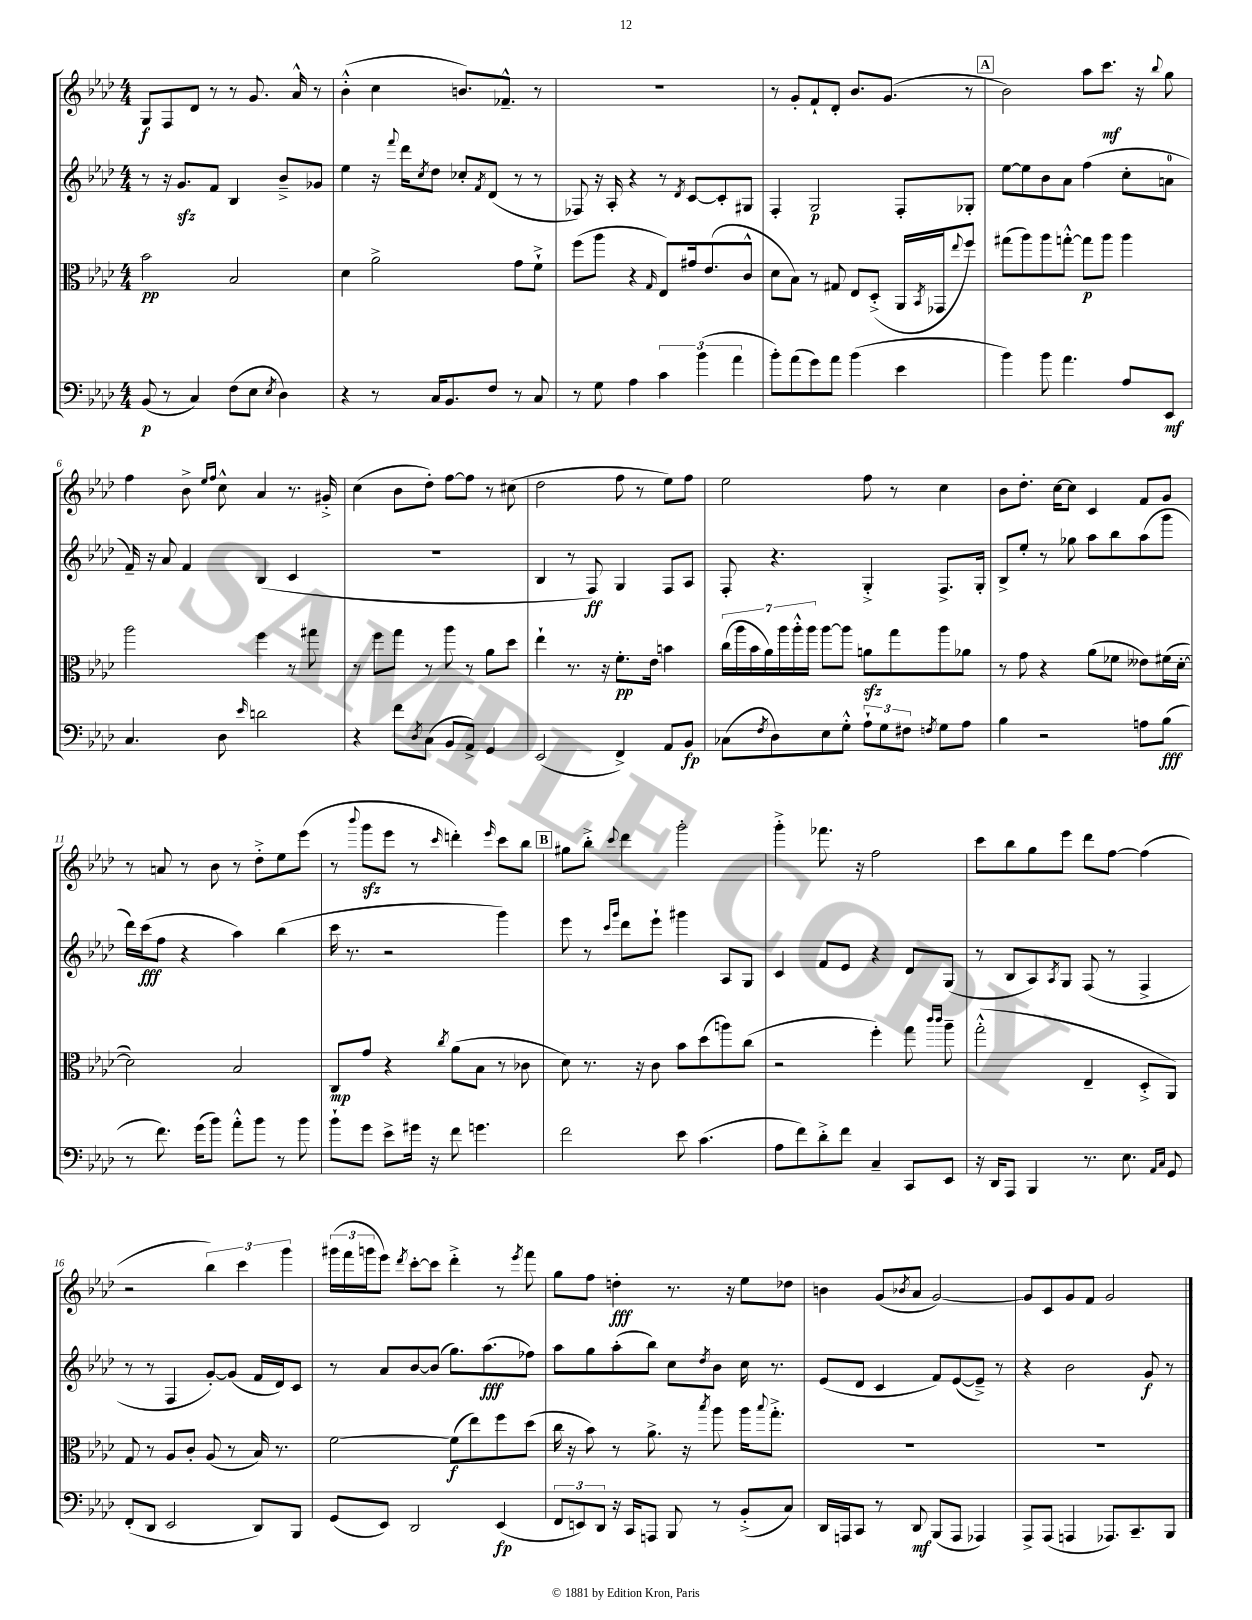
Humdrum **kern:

**kern	**dynam	**kern	**dynam	**kern	**dynam	**kern	**dynam
*part4	*part4	*part3	*part3	*part2	*part2	*part1	*part1
*staff4	*staff4	*staff3	*staff3	*staff2	*staff2	*staff1	*staff1
*clefF4	*	*clefC3	*	*clefG2	*	*clefG2	*
*k[b-e-a-d-]	*	*k[b-e-a-d-]	*	*k[b-e-a-d-]	*	*k[b-e-a-d-]	*
*M4/4	*	*M4/4	*	*M4/4	*	*M4/4	*
=1	=1	=1	=1	=1	=1	=1	=1
(8BB-/	p	2b-\	pp	8r	.	8G/L	f
8r	.	.	.	16r	.	8F/	.
.	.	.	.	8.gzz/L	.	.	.
4C/)	.	.	.	.	.	8d-/J	.
.	.	.	.	8f/J	.	8r	.
(8F\L	.	2B-/	.	4B-/	.	8r	.
8E-\J	.	.	.	.	.	8.g/	.
8qE-/	.	.	.	.	.	.	.
4D-\)	.	.	.	8b-~^/L	.	.	.
.	.	.	.	.	.	16a-^^/	.
.	.	.	.	8g-X/J	.	8r	.
=2	=2	=2	=2	=2	=2	=2	=2
4r	.	4d-\	.	4ee-\	.	(4b-'^^\	.
8r	.	2a-^\	.	16r	.	4cc\	.
.	.	.	.	8qqfff/	.	.	.
.	.	.	.	16ddd-\KL	.	.	.
.	.	.	.	8qcc/	.	.	.
16C/KL	.	.	.	8dd-\J	.	.	.
8.BB-/	.	.	.	.	.	.	.
.	.	.	.	8cc-X'/L	.	8.bn/L)	.
.	.	.	.	8qf/	.	.	.
8F/J	.	.	.	(8d-/J	.	.	.
.	.	.	.	.	.	8.f-X~^^/J	.
8r	.	8g\L	.	8r	.	.	.
8C/	.	8f`^\J	.	8r	.	8r	.
=3	=3	=3	=3	=3	=3	=3	=3
8r	.	(8ff\L	.	8F-X/)	.	1r	.
8G\	.	8aa-\J	.	16r	.	.	.
.	.	.	.	16A-'/	.	.	.
4A-\	.	4r	.	4r	.	.	.
.	.	16qqG/	.	.	.	.	.
6c\	.	8E-/L)	.	8r	.	.	.
.	.	.	.	8qd-/	.	.	.
.	.	16g#X/k	.	[8c/L	.	.	.
(6b-\	.	.	.	.	.	.	.
.	.	(8.e-/	.	.	.	.	.
.	.	.	.	8c'/]	.	.	.
6a-\	.	.	.	.	.	.	.
.	.	8c^^/J	.	8G#X/J	.	.	.
=4	=4	=4	=4	=4	=4	=4	=4
8b-'\L)	.	8d-\L	.	4F'/	.	8r	.
(8a-\	.	8B-\J)	.	.	.	8g'/L	.
8g\)	.	8r	.	2G/	p	8f`/	.
8a-\J	.	8G#X/	.	.	.	8d-'/J	.
(4b-\	.	8E-/L	.	.	.	8.b-/L	.
.	.	(8D-'^/J	.	.	.	.	.
.	.	.	.	.	.	(8.g/J	.
4e-\	.	16AA-/LL	.	8F'/L	.	.	.
.	.	8qBB-/	.	.	.	.	.
.	.	16GG-X/J	.	.	.	.	.
.	.	8qqee-/	.	.	.	.	.
.	.	8ff/J)	.	8G-X'/J	.	8r	.
!!LO:REH:place=s1:t=A
=5	=5	=5	=5	=5	=5	=5	=5
4b-\)	.	(8gg#X\L	.	[8ee-\L	.	2b-\)	.
.	.	8aa-\)	.	8ee-\]	.	.	.
8b-\	.	8aa-\	.	8b-\	.	.	.
4.a-\	.	[8ggn'^^\J	.	8a-\J	.	.	.
.	.	8gg\L]	p	(4ff\	.	8aa-\L	.
.	.	8aa-\J	.	.	.	8.ccc\J	mf
8A-/L	.	4aa-\	.	8cc'\L	.	.	.
.	.	.	.	.	.	16r	.
.	.	.	.	.	.	8qqbb-/	.
8EE-/J	mf	.	.	8an\J	.	8gg\	.
!!LO:LB:g=z
=6	=6	=6	=6	=6	=6	=6	=6
4.C/	.	2aa-\	.	16f~/)	.	4ff\	.
.	.	.	.	16r	.	.	.
.	.	.	.	8a-/	.	.	.
.	.	.	.	4f/	.	8b-^\	.
.	.	.	.	.	.	16qqee-/LL	.
.	.	.	.	.	.	16qqff/JJ	.
8D-\	.	.	.	.	.	8cc^^\	.
16qqe-/	.	.	.	.	.	.	.
2dn\	.	4ff\	.	(4B-/	.	4a-/	.
.	.	8r	.	4c/	.	8.r	.
.	.	8gg#X\	.	.	.	.	.
.	.	.	.	.	.	16g#X'^/	.
=7	=7	=7	=7	=7	=7	=7	=7
4r	.	8r	.	1r	.	(4cc\	.
.	.	8ff\L	.	.	.	.	.
8f\L	.	8gg\J	.	.	.	8b-\L	.
8qD-/	.	.	.	.	.	.	.
(8C\J	.	8r	.	.	.	8dd-'\J)	.
8BB-/L	.	8aa-\	.	.	.	[8ff\L	.
8AA-^/J)	.	8r	.	.	.	8ff\J]	.
4GG/	.	8a-\L	.	.	.	8r	.
.	.	8dd-\J	.	.	.	(8cc#X\	.
=8	=8	=8	=8	=8	=8	=8	=8
(2EE-/	.	4ee-`\	.	4B-/	.	2dd-\	.
.	.	8.r	.	8r	.	.	.
.	.	.	.	8F/)	ff	.	.
.	.	16r	.	.	.	.	.
4FF^/)	.	8.f'\L	pp	4G/	.	8ff\	.
.	.	.	.	.	.	8r	.
.	.	16e-\Jk	.	.	.	.	.
8AA-/L	.	4bn\	.	8F/L	.	8ee-\L)	.
8BB-/J	fp	.	.	8A-/J	.	8ff\J	.
=9	=9	=9	=9	=9	=9	=9	=9
(8C-X\L	.	(28cc\LL	.	8F'/	.	2ee-\	.
.	.	28aa-\	.	.	.	.	.
.	.	28b-\	.	.	.	.	.
.	.	28a-\)	.	.	.	.	.
8qF/	.	.	.	.	.	.	.
8D-\)	.	.	.	4.r	.	.	.
.	.	28aa-\	.	.	.	.	.
.	.	28aa-'^^\	.	.	.	.	.
.	.	28aa-\JJ	.	.	.	.	.
8E-\	.	[8aa-\L	.	.	.	.	.
8G'^^\J	.	8aa-\J]	.	.	.	.	.
12A-`\L	.	8anzz\L	.	4G'^/	.	8ff\	.
12G\	.	.	.	.	.	.	.
.	.	8gg\	.	.	.	8r	.
12F#X\J	.	.	.	.	.	.	.
8qFn/	.	.	.	.	.	.	.
8G\L	.	8aa-\	.	8.F^/L	.	4cc\	.
8A-\J	.	8a-X\J	.	.	.	.	.
.	.	.	.	16G'/Jk	.	.	.
=10	=10	=10	=10	=10	=10	=10	=10
4B-\	.	8r	.	8B-^/L	.	8b-\L	.
.	.	8g\	.	8ee-'/J	.	8.dd-'\J	.
2r	.	4r	.	8r	.	.	.
.	.	.	.	.	.	[16cc\KL	.
.	.	.	.	8gg-X\	.	8cc\J]	.
.	.	(8a-\L	.	8aa-\L	.	4c/	.
.	.	8f-X\J	.	8bb-\	.	.	.
8An\L	.	8e--X\L)	.	(8aa-\	.	8f/L	.
(8B-\J	fff	(16f#X\L	.	8ggg\J	.	8g/J	.
.	.	[16d-'\JJ	.	.	.	.	.
!!LO:LB:g=z
=11	=11	=11	=11	=11	=11	=11	=11
8r	.	2d-\])	.	16ddd-\LL)	.	8r	.
.	.	.	.	(16ccc\J	fff	.	.
8.f\)	.	.	.	8ff\J	.	8an/	.
.	.	.	.	4r	.	8r	.
(16g\KL	.	.	.	.	.	.	.
8b-\J)	.	.	.	.	.	8b-\	.
8a-'^^\L	.	2B-/	.	4aa-\)	.	8r	.
8b-\J	.	.	.	.	.	8dd-'^\L	.
8r	.	.	.	(4bb-\	.	8ee-\	.
8b-\	.	.	.	.	.	(8eee-\J	.
=12	=12	=12	=12	=12	=12	=12	=12
8b-`\L	.	8C/L	mp	16ccc\	.	8r	.
.	.	.	.	8.r	.	.	.
.	.	.	.	.	.	8qqbbb-/	.
8g\J	.	8g/J	.	.	.	8gggzz\L	.
8e-^\L	.	4r	.	2r	.	8eee-\J	.
16g#X\Jk	.	.	.	.	.	8r	.
16r	.	.	.	.	.	.	.
.	.	8qcc/	.	.	.	16qqccc/	.
8f\	.	(8a-\L	.	.	.	4dddn'\)	.
4.gn\	.	8B-\J	.	.	.	.	.
.	.	.	.	.	.	16qqeee-/	.
.	.	8r	.	4ggg\)	.	8ccc\L	.
.	.	8c-X\	.	.	.	8bb-\J	.
!!LO:REH:place=s1:t=B
=13	=13	=13	=13	=13	=13	=13	=13
2f\	.	8d-\)	.	8eee-\	.	8gg#X\L	.
.	.	8.r	.	8r	.	8bb-'^\J	.
.	.	.	.	16qqccc/LL	.	.	.
.	.	.	.	16qqggg/JJ	.	8qqccc/	.
.	.	.	.	8ddd-\L	.	4ddd-\	.
.	.	16r	.	.	.	.	.
.	.	8c\	.	8eee-`\J	.	.	.
8e-\	.	8b-\L	.	4ggg#X\	.	2ggg'\	.
(4.c\	.	(8dd-\	.	.	.	.	.
.	.	8aan\)	.	8A-/L	.	.	.
.	.	(8cc\J	.	8G/J	.	.	.
=14	=14	=14	=14	=14	=14	=14	=14
8A-\L	.	2r	.	4c/	.	4ggg'^\	.
8f\)	.	.	.	.	.	.	.
8d-'^\	.	.	.	8f/L	.	8.fff-X\	.
8f\J	.	.	.	8e-/J	.	.	.
.	.	.	.	.	.	16r	.
4C~/	.	4ff'\)	.	4r	.	2ff\	.
8CC/L	.	8gg\	.	8d-/L	.	.	.
.	.	16qqccc/LL	.	.	.	.	.
.	.	16qqccc/JJ	.	.	.	.	.
8EE-/J	.	8aa-~\	.	(8G/J	.	.	.
=15	=15	=15	=15	=15	=15	=15	=15
16r	.	(2gg'^^\	.	8r	.	8ccc\L	.
16DD-/KL	.	.	.	.	.	.	.
8AAA-/J	.	.	.	8B-/L	.	8bb-\	.
4BBB-/	.	.	.	8A-/)	.	8gg\	.
.	.	.	.	8qA-/	.	.	.
.	.	.	.	8G/J	.	8eee-\J	.
8.r	.	4E-~/	.	(8F/	.	8ddd-\L	.
.	.	.	.	8r	.	[8ff\J	.
8.E-\	.	.	.	.	.	.	.
.	.	8D-'^/L	.	4F^/	.	(4ff\]	.
16qqAA-/LL	.	.	.	.	.	.	.
16qqC/JJ	.	.	.	.	.	.	.
8GG/	.	8AA-/J)	.	.	.	.	.
!!LO:LB:g=z
=16	=16	=16	=16	=16	=16	=16	=16
(8FF'/L	.	8G/	.	8r	.	2r	.
8DD-/J	.	8r	.	8r	.	.	.
2EE-/	.	8A-/L	.	4F/	.	.	.
.	.	8c'/J	.	.	.	.	.
.	.	(8A-/	.	[8g'/L)	.	6bb-\)	.
.	.	8r	.	(8g/J]	.	.	.
.	.	.	.	.	.	6ccc\	.
8DD-/L)	.	16B-/)	.	16f/LL	.	.	.
.	.	8.r	.	16d-/J)	.	.	.
.	.	.	.	.	.	6ggg\	.
8BBB-/J	.	.	.	8c/J	.	.	.
=17	=17	=17	=17	=17	=17	=17	=17
(8GG/L	.	[2f\	.	8r	.	(24ggg#X\LL	.
.	.	.	.	.	.	24fff\	.
.	.	.	.	.	.	24gggn\J	.
8EE-/J)	.	.	.	8a-/L	.	8eee-\J)	.
.	.	.	.	.	.	8qddd-/	.
2DD-/	.	.	.	[8b-/	.	[8ccc'\L	.
.	.	.	.	(8b-/J]	.	8ccc\J]	.
.	.	(8f\L]	f	8.gg\L)	.	4ddd-'^\	.
.	.	8ee-\)	.	.	.	.	.
.	.	.	.	(8.aa-\	fff	.	.
(4EE-/	fp	8ff\	.	.	.	8r	.
.	.	.	.	.	.	8qeee-/	.
.	.	(8dd-\J	.	8ff-X\J)	.	8fff\	.
=18	=18	=18	=18	=18	=18	=18	=18
12FF/L	.	16cc\	.	8aa-\L	.	8gg\L	.
.	.	16r	.	.	.	.	.
12EEn/)	.	.	.	.	.	.	.
.	.	8b-\)	.	8gg\	.	8ff\J	.
12DD-/J	.	.	.	.	.	.	.
16r	.	8r	.	(8aa-'\	.	4ddn'\	fff
16CC/KL	.	.	.	.	.	.	.
8AAAn/J	.	8.a-^\	.	8bb-\J)	.	.	.
8BBB-/	.	.	.	8cc\L	.	8.r	.
.	.	16r	.	.	.	.	.
.	.	8qbb-/	.	8qdd-/	.	.	.
8r	.	8aa-\	.	8b-\J	.	.	.
.	.	.	.	.	.	16r	.
(8BB-'^/L	.	16aa-\KL	.	16cc\	.	8ee-\L	.
.	.	8qqbb-/	.	.	.	.	.
.	.	8.gg'^\J	.	8.r	.	.	.
8C/J)	.	.	.	.	.	8dd-X\J	.
=19	=19	=19	=19	=19	=19	=19	=19
16DD-/LL	.	1r	.	(8e-/L	.	4bn\	.
16AAAn/J	.	.	.	.	.	.	.
8CC/J	.	.	.	8d-/J	.	.	.
8r	.	.	.	4c/	.	(8g/L	.
.	.	.	.	.	.	8qb-X/	.
8DD-/	mf	.	.	.	.	8a-/J	.
(8BBB-/L	.	.	.	8f/L)	.	[2g/)	.
8AAA/J	.	.	.	([8e-/	.	.	.
4AAA-X/)	.	.	.	8e-~^/J])	.	.	.
.	.	.	.	8r	.	.	.
=20	=20	=20	=20	=20	=20	=20	=20
8AAA-^/L	.	1r	.	4r	.	8g/L]	.
(8AAA-/J	.	.	.	.	.	8c/	.
4AAAn/	.	.	.	2b-\	.	8g/	.
.	.	.	.	.	.	8f/J	.
8.AAA-X/L)	.	.	.	.	.	2g/	.
8.CC~/	.	.	.	.	.	.	.
.	.	.	.	8g/	f	.	.
8BBB-/J	.	.	.	8r	.	.	.
==	==	==	==	==	==	==	==
*-	*-	*-	*-	*-	*-	*-	*-
